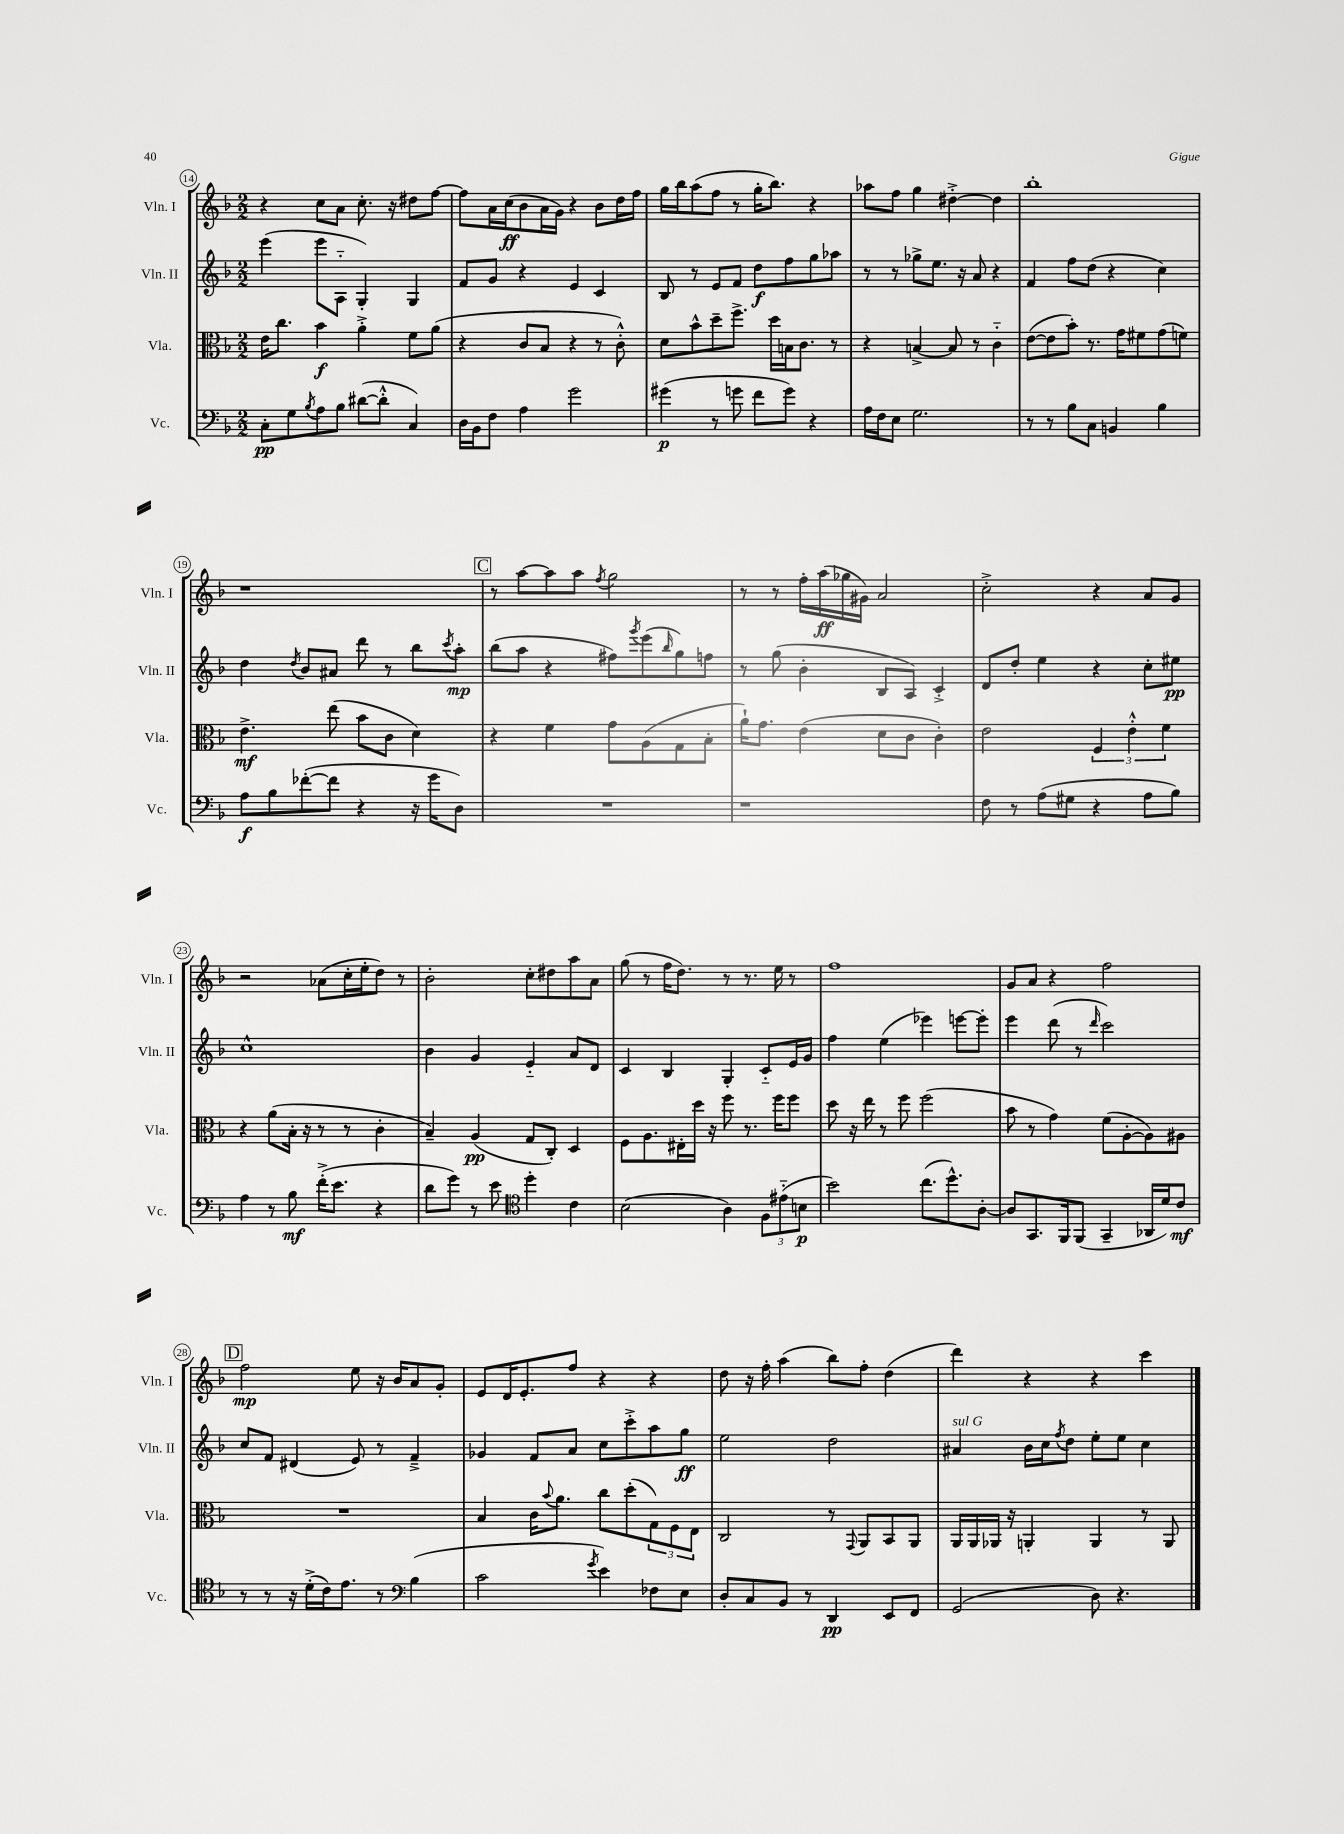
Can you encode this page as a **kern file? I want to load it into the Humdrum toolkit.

**kern	**dynam	**kern	**dynam	**kern	**dynam	**kern	**dynam
*part4	*part4	*part3	*part3	*part2	*part2	*part1	*part1
*staff4	*staff4	*staff3	*staff3	*staff2	*staff2	*staff1	*staff1
*I"Vc.	*	*I"Vla.	*	*I"Vln. II	*	*I"Vln. I	*
*I'Vc.	*	*I'Vla.	*	*I'Vln. II	*	*I'Vln. I	*
*clefF4	*	*clefC3	*	*clefG2	*	*clefG2	*
*k[b-]	*	*k[b-]	*	*k[b-]	*	*k[b-]	*
*M2/2	*	*M2/2	*	*M2/2	*	*M2/2	*
=14	=14	=14	=14	=14	=14	=14	=14
8C'\L	pp	16e\KL	.	(4eee\	.	4r	.
.	.	8.cc\J	.	.	.	.	.
8G\	.	.	.	.	.	.	.
8qB-/	.	.	.	.	.	.	.
8A\	.	4b-\	f	8eee\L	.	8cc\L	.
8B-\J	.	.	.	8A\J	.	8a\J	.
([8d#X\L	.	4a'^\	.	4G'/)	.	8.cc'\	.
8d#'^^\J]	.	.	.	.	.	.	.
.	.	.	.	.	.	16r	.
4C/)	.	8f\L	.	4G/	.	8dd#X\L	.
.	.	(8a\J	.	.	.	[8ff\J	.
=15	=15	=15	=15	=15	=15	=15	=15
16D\LL	.	4r	.	8f/L	.	8ff\L]	.
16BB-\J	.	.	.	.	.	.	.
8F\J	.	.	.	8g/J	.	16a\L	.
.	.	.	.	.	.	(16cc\J	ff
4A\	.	8c/L	.	4r	.	8b-\	.
.	.	8B-/J	.	.	.	16a\L	.
.	.	.	.	.	.	16g\JJ)	.
2g\	.	4r	.	4e/	.	4r	.
.	.	8r	.	4c/	.	8b-\L	.
.	.	8c'^^\)	.	.	.	16dd\L	.
.	.	.	.	.	.	16ff\JJ	.
=16	=16	=16	=16	=16	=16	=16	=16
(4g#X\	p	8d\L	.	8B-/	.	16gg\LL	.
.	.	.	.	.	.	16bb-\J	.
.	.	8b-^^\	.	8r	.	(8aa\	.
8r	.	8dd~\	.	8e/L	.	8ff\J	.
8gn\	.	8.ff^\J	.	8f/J	.	8r	.
8f\L	.	.	.	8dd\L	f	16gg'\KL	.
.	.	16dd\LL	.	.	.	8.bb-\J)	.
8g\J)	.	16Bn\J	.	8ff\	.	.	.
.	.	8.c\J	.	.	.	.	.
4r	.	.	.	8gg\	.	4r	.
.	.	8r	.	8aa-X\J	.	.	.
=17	=17	=17	=17	=17	=17	=17	=17
16A\LL	.	4r	.	8r	.	8aa-X\L	.
16F\J	.	.	.	.	.	.	.
8E\J	.	.	.	8r	.	8ff\J	.
2.G\	.	[4Bn^/	.	8gg-X^\L	.	4gg\	.
.	.	.	.	8.ee\J	.	.	.
.	.	8B/]	.	.	.	[4dd#X'^\	.
.	.	.	.	16r	.	.	.
.	.	8r	.	8a/	.	.	.
.	.	4c\	.	4r	.	4dd#\]	.
=18	=18	=18	=18	=18	=18	=18	=18
8r	.	([8e\L	.	4f/	.	1bb-'	.
8r	.	8e\]	.	.	.	.	.
8B-\L	.	8b-'\J)	.	8ff\L	.	.	.
8C\J	.	8.r	.	(8dd\J	.	.	.
4BBn/	.	.	.	4r	.	.	.
.	.	16g\KL	.	.	.	.	.
.	.	8f#X\	.	.	.	.	.
4B-\	.	(8g\	.	4cc\)	.	.	.
.	.	8fn\J)	.	.	.	.	.
!!LO:LB:g=z
=19	=19	=19	=19	=19	=19	=19	=19
8A\L	f	4.e^\	mf	4dd\	.	1r	.
8B-\	.	.	.	.	.	.	.
.	.	.	.	8qdd/	.	.	.
([8f-X'\	.	.	.	8b-/L	.	.	.
8f-\J]	.	(8ee\	.	8a#X/J	.	.	.
4r	.	8b-\L	.	8ddd\	.	.	.
.	.	8c\J	.	8r	.	.	.
16r	.	4d\)	.	8bb-\L	.	.	.
16g\KL	.	.	.	.	.	.	.
.	.	.	.	8qccc/	.	.	.
8D\J)	.	.	.	8aa'\J	mp	.	.
!!LO:REH:place=s1:t=C
=20	=20	=20	=20	=20	=20	=20	=20
1r	.	4r	.	(8bb-\L	.	8r	.
.	.	.	.	8aa\J	.	[8aa\L	.
.	.	4f\	.	4r	.	8aa\]	.
.	.	.	.	.	.	8aa\J	.
.	.	.	.	.	.	8qff/	.
.	.	8g\L	.	8ff#X\L)	.	2gg\	.
.	.	.	.	8qggg/	.	.	.
.	.	(8A\	.	(8eee\	.	.	.
.	.	.	.	16qqbb-/	.	.	.
.	.	8G\	.	8gg\)	.	.	.
.	.	8B-'\J	.	8ffn\J	.	.	.
=21	=21	=21	=21	=21	=21	=21	=21
1r	.	16a`\KL)	.	8r	.	8r	.
.	.	8.g\J	.	.	.	.	.
.	.	.	.	(8gg\	.	8r	.
.	.	(4e\	.	4b-'\	.	16ff'\LL	.
.	.	.	.	.	.	(16aa\	ff
.	.	.	.	.	.	16gg-X\	.
.	.	.	.	.	.	16g#X\JJ)	.
.	.	8d\L	.	8B-/L	.	2a/	.
.	.	8c\J	.	8A/J)	.	.	.
.	.	4c'\)	.	4c'^/	.	.	.
=22	=22	=22	=22	=22	=22	=22	=22
8F\	.	2e\	.	8d/L	.	2cc'^\	.
8r	.	.	.	8dd'/J	.	.	.
(8A\L	.	.	.	4ee\	.	.	.
8G#X\J	.	.	.	.	.	.	.
4r	.	6F/	.	4r	.	4r	.
.	.	6e'^^\	.	.	.	.	.
8A\L	.	.	.	8cc'\L	.	8a/L	.
.	.	6f\	.	.	.	.	.
8B-\J)	.	.	.	8ee#X\J	pp	8g/J	.
!!LO:LB:g=z
=23	=23	=23	=23	=23	=23	=23	=23
4A\	.	4r	.	1cc^^	.	2r	.
8r	.	(8a\L	.	.	.	.	.
8B-\	mf	16B-'\Jk	.	.	.	.	.
.	.	16r	.	.	.	.	.
(16f'^\KL	.	8r	.	.	.	(8a-X\L	.
8.e\J	.	.	.	.	.	.	.
.	.	8r	.	.	.	16cc'\L	.
.	.	.	.	.	.	16ee'\J	.
4r	.	4c'\	.	.	.	8dd\J)	.
.	.	.	.	.	.	8r	.
=24	=24	=24	=24	=24	=24	=24	=24
8d\L	.	4B-~/)	.	4b-\	.	2b-'\	.
8g\J)	.	.	.	.	.	.	.
8r	.	(4A/	pp	4g/	.	.	.
8e\	.	.	.	.	.	.	.
*clefC4	*	*	*	*	*	*	*
4dd'\	.	8G/L	.	4e/	.	8cc'\L	.
.	.	8C'/J)	.	.	.	8dd#X\	.
4c\	.	4D/	.	8a/L	.	8aa\	.
.	.	.	.	8d/J	.	8a\J	.
=25	=25	=25	=25	=25	=25	=25	=25
(2B-\	.	8F\L	.	4c/	.	(8gg\	.
.	.	8.A\	.	.	.	8r	.
.	.	.	.	4B-/	.	16ff\KL	.
.	.	16E#X'\L	.	.	.	8.dd\J)	.
.	.	16dd\JJ	.	.	.	.	.
.	.	16r	.	.	.	.	.
4A\)	.	8ff\	.	4G'/	.	8r	.
.	.	8.r	.	.	.	8.r	.
12F\L	.	.	.	8c/L	.	.	.
.	.	16ff\KL	.	.	.	16ee\	.
(12e#X\	.	.	.	.	.	.	.
.	.	8ff\J	.	16e/L	.	8r	.
12Bn\J	p	.	.	.	.	.	.
.	.	.	.	16g/JJ	.	.	.
=26	=26	=26	=26	=26	=26	=26	=26
2b-\)	.	8dd\	.	4ff\	.	1ff	.
.	.	16r	.	.	.	.	.
.	.	16ee\	.	.	.	.	.
.	.	8r	.	(4ee\	.	.	.
.	.	8ff\	.	.	.	.	.
(8.cc\L	.	(2ff\	.	4eee-X\)	.	.	.
8.dd^^\)	.	.	.	.	.	.	.
.	.	.	.	[8eeen\L	.	.	.
[8A'\J	.	.	.	8eee'\J]	.	.	.
=27	=27	=27	=27	=27	=27	=27	=27
8A/L]	.	8b-\	.	4eee\	.	8g/L	.
8.GG/	.	8r	.	.	.	8a/J	.
.	.	4g\)	.	(8ddd\	.	4r	.
16FF/k	.	.	.	.	.	.	.
(8FF/J	.	.	.	8r	.	.	.
.	.	.	.	16qqddd/	.	.	.
4GG~/	.	(8f\L	.	2ccc\)	.	2ff\	.
.	.	[8A'\	.	.	.	.	.
16AA-X/LL	.	8A\])	.	.	.	.	.
16d/J)	.	.	.	.	.	.	.
8c/J	mf	8A#X\J	.	.	.	.	.
!!LO:LB:g=z
!!LO:REH:place=s1:t=D
=28	=28	=28	=28	=28	=28	=28	=28
8r	.	1r	.	8cc/L	.	2ff\	mp
8r	.	.	.	8f/J	.	.	.
16r	.	.	.	(4d#X/	.	.	.
(16d'^\LL	.	.	.	.	.	.	.
16c\J)	.	.	.	.	.	.	.
8.e\J	.	.	.	.	.	.	.
.	.	.	.	8e/)	.	8ee\	.
8r	.	.	.	8r	.	16r	.
.	.	.	.	.	.	16b-/KL	.
*clefF4	*	*	*	*	*	*	*
(4B-\	.	.	.	4f~^/	.	8a/	.
.	.	.	.	.	.	8g'/J	.
=29	=29	=29	=29	=29	=29	=29	=29
2c\	.	4B-/	.	4g-X/	.	8e/L	.
.	.	.	.	.	.	16d/K	.
.	.	.	.	.	.	8.e'/	.
.	.	16c\KL	.	8f/L	.	.	.
.	.	8qqb-/	.	.	.	.	.
.	.	8.a\J	.	.	.	.	.
.	.	.	.	8a/J	.	8ff/J	.
8qg/	.	.	.	.	.	.	.
4e\)	.	8cc\L	.	8cc\L	.	4r	.
.	.	(8dd'\	.	8ccc'^\	.	.	.
8F-X\L	.	12G\)	.	8aa\	.	4r	.
.	.	12F\	.	.	.	.	.
8E\J	.	.	.	8gg\J	ff	.	.
.	.	12E\J	.	.	.	.	.
=30	=30	=30	=30	=30	=30	=30	=30
8D'/L	.	2C/	.	2ee\	.	8dd\	.
8C/	.	.	.	.	.	16r	.
.	.	.	.	.	.	16ff'\	.
8BB-/J	.	.	.	.	.	(4aa\	.
8r	.	.	.	.	.	.	.
4DD/	pp	8r	.	2dd\	.	8bb-\L)	.
.	.	8qqGG/	.	.	.	.	.
.	.	8AA/L	.	.	.	8ff'\J	.
8EE/L	.	8BB-/	.	.	.	(4dd\	.
8FF/J	.	8AA/J	.	.	.	.	.
=31	=31	=31	=31	=31	=31	=31	=31
!	!	!	!	!LO:TX:a:i:t=sul G	!	!	!
(2GG/	.	16AA/LL	.	4a#X/	.	4ddd\)	.
.	.	16AA/	.	.	.	.	.
.	.	16AA-X/JJ	.	.	.	.	.
.	.	16r	.	.	.	.	.
.	.	4AAn'/	.	16b-\LL	.	4r	.
.	.	.	.	16cc\J	.	.	.
.	.	.	.	8qff/	.	.	.
.	.	.	.	8dd\J	.	.	.
8D\)	.	4AA/	.	8ee'\L	.	4r	.
4.r	.	.	.	8ee\J	.	.	.
.	.	8r	.	4cc\	.	4ccc\	.
.	.	8AA/	.	.	.	.	.
==	==	==	==	==	==	==	==
*-	*-	*-	*-	*-	*-	*-	*-
